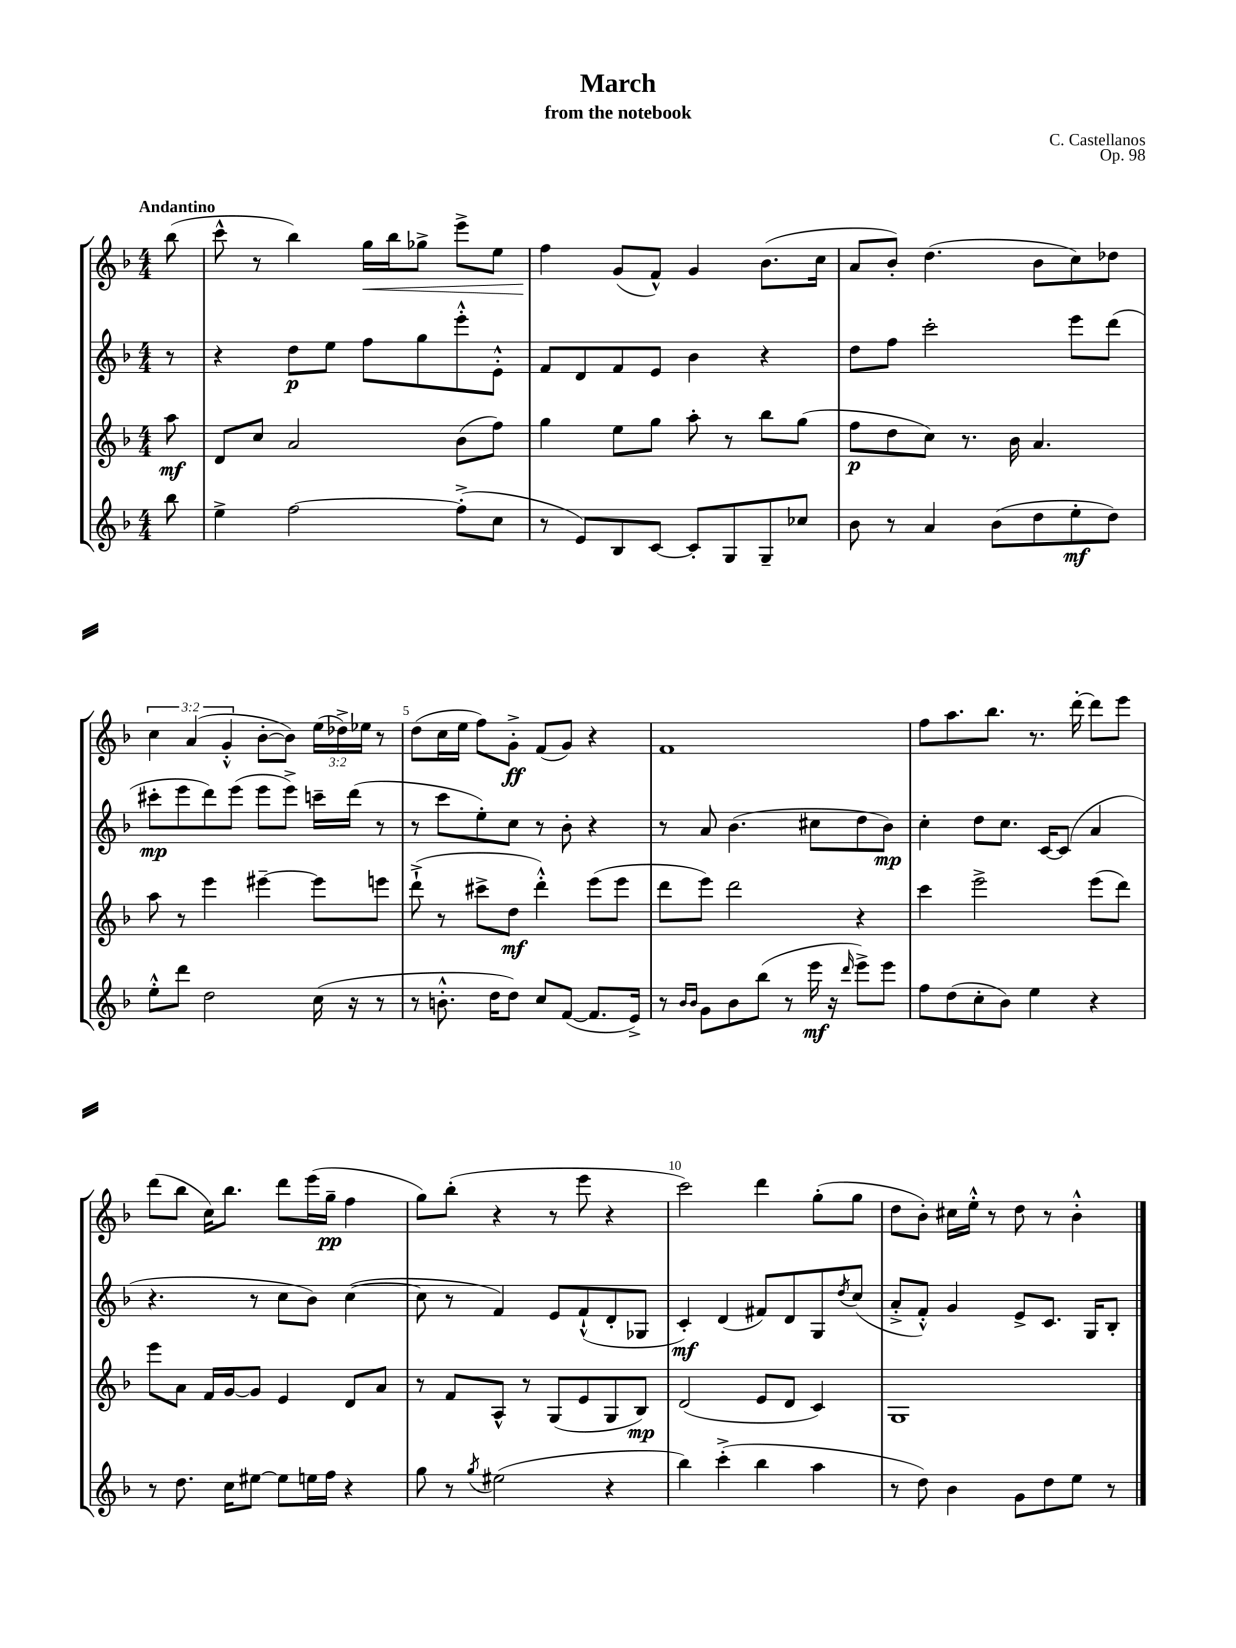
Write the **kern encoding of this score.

**kern	**dynam	**kern	**dynam	**kern	**dynam	**kern	**dynam
*part4	*part4	*part3	*part3	*part2	*part2	*part1	*part1
*staff4	*staff4	*staff3	*staff3	*staff2	*staff2	*staff1	*staff1
*clefG2	*	*clefG2	*	*clefG2	*	*clefG2	*
*k[b-]	*	*k[b-]	*	*k[b-]	*	*k[b-]	*
*M4/4	*	*M4/4	*	*M4/4	*	*M4/4	*
=	=	=	=	=	=	=	=
!	!	!	!	!	!	!LO:TX:a:B:t=Andantino	!
8bb-\	.	8aa\	mf	8r	.	(8bb-\	.
=1	=1	=1	=1	=1	=1	=1	=1
4ee^\	.	8d/L	.	4r	.	8ccc^^\	.
.	.	8cc/J	.	.	.	8r	.
[2ff\	.	2a/	.	8dd\L	p	4bb-\)	.
.	.	.	.	8ee\J	.	.	.
!	!	!	!	!	!	!	!LO:HP:b
.	.	.	.	8ff\L	.	16gg\LL	<
.	.	.	.	.	.	16bb-\J	.
.	.	.	.	8gg\	.	8gg-X^\J	.
(8ff'^\L]	.	(8b-\L	.	8eee'^^\	.	8eee^\L	.
8cc\J	.	8ff\J)	.	8e'^^\J	.	8ee\J	.
=2	=2	=2	=2	=2	=2	=2	=2
8r	.	4gg\	.	8f/L	.	4ff\	.
8e/L)	.	.	.	8d/	.	.	.
8B-/	.	8ee\L	.	8f/	.	(8g/L	[
[8c/J	.	8gg\J	.	8e/J	.	8f^^/J)	.
8c'/L]	.	8aa'\	.	4b-\	.	4g/	.
8G/	.	8r	.	.	.	.	.
8G~/	.	8bb-\L	.	4r	.	(8.b-\L	.
8cc-X/J	.	(8gg\J	.	.	.	.	.
.	.	.	.	.	.	16cc\Jk	.
=3	=3	=3	=3	=3	=3	=3	=3
8b-\	.	8ff\L	p	8dd\L	.	8a/L	.
8r	.	8dd\	.	8ff\J	.	8b-'/J)	.
4a/	.	8cc\J)	.	2ccc'\	.	(4.dd\	.
.	.	8.r	.	.	.	.	.
(8b-\L	.	.	.	.	.	.	.
.	.	16b-\	.	.	.	.	.
8dd\	.	4.a/	.	.	.	8b-\L	.
8ee'\	mf	.	.	8eee\L	.	8cc\)	.
8dd\J)	.	.	.	(8ddd\J	.	8dd-X\J	.
!!LO:LB:g=z
=4	=4	=4	=4	=4	=4	=4	=4
8ee'^^\L	.	8aa\	.	8ccc#X'\L	mp	6cc\	.
8ddd\J	.	8r	.	8eee\	.	.	.
.	.	.	.	.	.	(6a/	.
2dd\	.	4eee\	.	8ddd\)	.	.	.
.	.	.	.	.	.	6g'^^/	.
.	.	.	.	(8eee\J	.	.	.
.	.	[4eee#X~\	.	8eee\L	.	[8b-'\L	.
.	.	.	.	8eee^\J)	.	8b-\J])	.
(16cc\	.	8eee#\L]	.	16cccn~\LL	.	(24ee\LL	.
.	.	.	.	.	.	24dd-X^\)	.
16r	.	.	.	(16ddd\JJ	.	.	.
.	.	.	.	.	.	24ee-X\JJ	.
8r	.	8eeen\J	.	8r	.	8r	.
=5	=5	=5	=5	=5	=5	=5	=5
8r	.	(8ddd`^\	.	8r	.	(8dd\L	.
8.bn'^^\	.	8r	.	8ccc\L	.	16cc\L	.
.	.	.	.	.	.	16ee\JJ	.
.	.	8ccc#X^\L	.	8ee'\)	.	8ff\L)	.
16dd\KL	.	.	.	.	.	.	.
8dd\J)	.	8dd\J	mf	8cc\J	.	8g'^\J	ff
8cc/L	.	4ddd'^^\)	.	8r	.	(8f/L	.
([8f/J	.	.	.	8b-'\	.	8g/J)	.
8.f/L]	.	(8eee\L	.	4r	.	4r	.
.	.	8eee\J	.	.	.	.	.
16e^/Jk)	.	.	.	.	.	.	.
=6	=6	=6	=6	=6	=6	=6	=6
8r	.	8ddd\L	.	8r	.	1f	.
16qqb-/LL	.	.	.	.	.	.	.
16qqb-/JJ	.	.	.	.	.	.	.
8g\L	.	8eee\J)	.	8a/	.	.	.
8b-\	.	2ddd\	.	(4.b-\	.	.	.
(8bb-\J	.	.	.	.	.	.	.
8r	.	.	.	.	.	.	.
16eee\	mf	.	.	8cc#X\L	.	.	.
16r	.	.	.	.	.	.	.
16qqddd/	.	.	.	.	.	.	.
8eee^\L)	.	4r	.	8dd\	.	.	.
8eee\J	.	.	.	8b-\J)	mp	.	.
=7	=7	=7	=7	=7	=7	=7	=7
8ff\L	.	4ccc\	.	4cc'\	.	8ff\L	.
(8dd\	.	.	.	.	.	8.aa\	.
8cc'\	.	2eee^\	.	8dd\L	.	.	.
.	.	.	.	.	.	8.bb-\J	.
8b-\J)	.	.	.	8.cc\J	.	.	.
4ee\	.	.	.	.	.	8.r	.
.	.	.	.	[16c/KL	.	.	.
.	.	.	.	(8c/J]	.	.	.
.	.	.	.	.	.	[16ddd'\	.
4r	.	(8eee\L	.	4a/	.	8ddd\L]	.
.	.	8ddd\J)	.	.	.	8eee\J	.
!!LO:LB:g=z
=8	=8	=8	=8	=8	=8	=8	=8
8r	.	8eee\L	.	4.r	.	(8ddd\L	.
8.dd\	.	8a\J	.	.	.	8bb-\J	.
.	.	16f/LL	.	.	.	16cc\KL)	.
16cc\KL	.	[16g/J	.	.	.	8.bb-\J	.
[8ee#X\J	.	8g/J]	.	8r	.	.	.
8ee#\L]	.	4e/	.	8cc\L	.	8ddd\L	.
16een\L	.	.	.	8b-\J)	.	(16eee\L	.
16ff\JJ	.	.	.	.	.	16gg~\JJ	pp
4r	.	8d/L	.	([4cc\	.	4ff\	.
.	.	8a/J	.	.	.	.	.
=9	=9	=9	=9	=9	=9	=9	=9
8gg\	.	8r	.	8cc\]	.	8gg\L)	.
8r	.	8f/L	.	8r	.	(8bb-'\J	.
8qgg/	.	.	.	.	.	.	.
(2ee#X\	.	8A^^/J	.	4f/)	.	4r	.
.	.	8r	.	.	.	.	.
.	.	(8G/L	.	8e/L	.	8r	.
.	.	8e/	.	(8f`^^/	.	8eee\	.
4r	.	8G/	.	8d'/	.	4r	.
.	.	8B-/J)	mp	8G-X/J	.	.	.
=10	=10	=10	=10	=10	=10	=10	=10
4bb-\)	.	(2d/	.	4c'/)	mf	2ccc\)	.
(4ccc'^\	.	.	.	(4d/	.	.	.
4bb-\	.	8e/L	.	8f#X/L)	.	4ddd\	.
.	.	8d/J	.	8d/	.	.	.
4aa\	.	4c/)	.	8G/	.	(8gg'\L	.
.	.	.	.	8qdd/	.	.	.
.	.	.	.	(8cc/J	.	8gg\J	.
=11	=11	=11	=11	=11	=11	=11	=11
8r	.	1G	.	8a'^/L	.	8dd\L	.
8dd\)	.	.	.	8f'^^/J)	.	8b-'\J)	.
4b-\	.	.	.	4g/	.	16cc#X\LL	.
.	.	.	.	.	.	16ee'^^\JJ	.
.	.	.	.	.	.	8r	.
8g\L	.	.	.	8e^/L	.	8dd\	.
8dd\	.	.	.	8.c/J	.	8r	.
8ee\J	.	.	.	.	.	4b-'^^\	.
.	.	.	.	16G/KL	.	.	.
8r	.	.	.	8B-'/J	.	.	.
==	==	==	==	==	==	==	==
*-	*-	*-	*-	*-	*-	*-	*-
